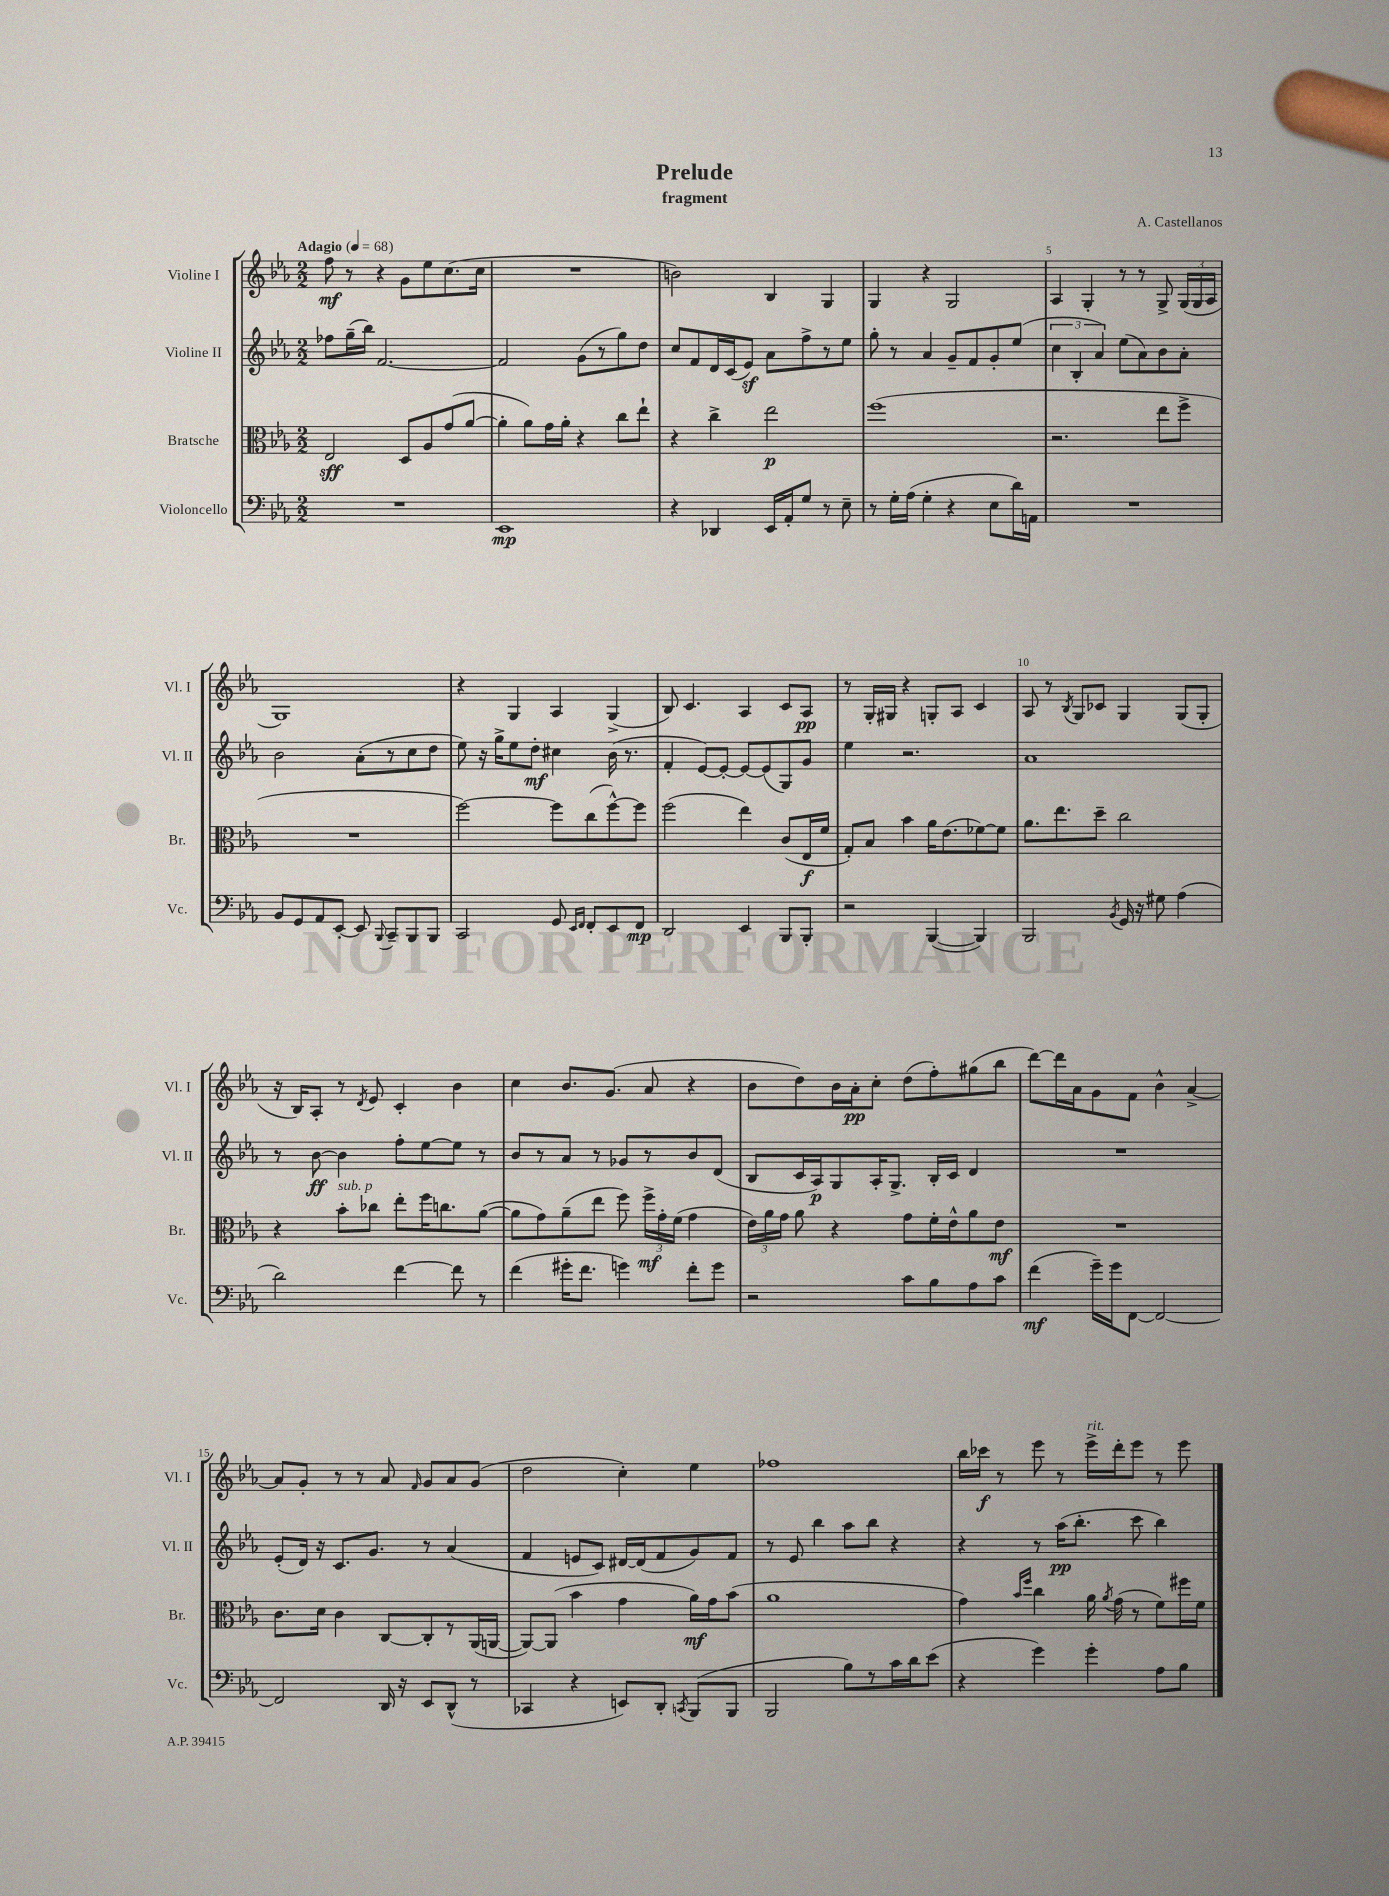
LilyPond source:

\header { title = "Prelude" composer = "A. Castellanos" subtitle = "fragment" }
<<
\new StaffGroup <<
\new Staff = "s0" \with { instrumentName = "Violine I" shortInstrumentName = "Vl. I" } {
    \clef treble \key ees \major \numericTimeSignature \time 2/2 \tempo "Adagio" 4 = 68
    \autoBeamOff f''8\mf r8 r4 g'8[ ees''8 c''8.( c''16] |
    R1 |
    b'2) bes4 g4 |
    g4 r4 g2 |
    aes4 g4-. r8 r8 g8-> \tuplet 3/2 { g16[( g16 aes16] } |
    g1) |
    r4 g4 aes4 g4->( |
    bes8) c'4. aes4 c'8[ aes8]\pp |
    r8 g16[-. gis16] r4 g8[-. aes8] c'4 |
    aes8 r8 \acciaccatura { bes8 } g8[ ces'8] g4 g8[( g8]-. |
    r16 bes16[) aes8]-. r8 \acciaccatura { d'8 } ees'8 c'4-. bes'4 |
    c''4 bes'8.[ g'8.]( aes'8 r4 |
    bes'8[ d''8) bes'16 aes'16-.\pp c''8]-. d''8[( f''8-.) gis''8( bes''8] |
    d'''8[~) d'''16 aes'16 g'8 f'8] bes'4-^ aes'4~-> |
    aes'8[ g'8]-. r8 r8 aes'8 \grace { f'16 } g'8[ aes'8 g'8]( |
    d''2 c''4-.) ees''4 |
    fes''1 |
    bes''16[ ces'''16]\f r8 ees'''8 r8 ees'''16[->^\markup { \italic "rit." } d'''16-. ees'''8] r8 ees'''8 \bar "|." |
}
\new Staff = "s1" \with { instrumentName = "Violine II" shortInstrumentName = "Vl. II" } {
    \clef treble \key ees \major \numericTimeSignature \time 2/2
    \autoBeamOff fes''8[ g''16--( bes''16]) f'2.~ |
    f'2 g'8[( r8 g''8) d''8] |
    c''8[ f'8 d'16 c'16( ees'8]\sf) aes'8[ f''8-> r8 ees''8] |
    g''8-. r8 aes'4 g'8[-- f'8 g'8-. ees''8]( |
    \tuplet 3/2 { c''4 bes4-. aes'4) } ees''8[( aes'8) bes'8 aes'8]-. |
    bes'2 aes'8[-.( r8 c''8 d''8] |
    ees''8) r16 g''16[-> ees''8 d''8]-.\mf cis''4 bes'16( r8. |
    f'4-. ees'8[~) ees'8]~-. ees'8[~ ees'8( g8) g'8] |
    ees''4 r2. |
    aes'1 |
    r8 bes'8~\ff bes'4 f''8[-. ees''8~ ees''8] r8 |
    bes'8[ r8 aes'8] r8 ges'8[ r8 bes'8 d'8]( |
    bes8[ c'16 aes16\p) g8 aes16-. g8.]-> bes16[-. c'16] d'4 |
    R1 |
    ees'8[-.( d'16]) r16 c'8.[ g'8.] r8 aes'4( |
    f'4 e'8[ c'8]) dis'16[~ dis'16( f'8 g'8) f'8] |
    r8 ees'8 bes''4 aes''8[ bes''8] r4 |
    r4 r8 aes''16[\pp( bes''8.]-. c'''8 bes''4) \bar "|." |
}
\new Staff = "s2" \with { instrumentName = "Bratsche" shortInstrumentName = "Br." } {
    \clef alto \key ees \major \numericTimeSignature \time 2/2
    \autoBeamOff ees2\sff d8[ aes8 g'8( aes'8]~ |
    aes'4-. aes'8[) g'16 aes'16]-. r4 c''8[ ees''8]-! |
    r4 c''4-> ees''2\p |
    f''1( |
    r2. ees''8[ f''8]-> |
    R1 |
    f''2~) f''8[ c''8( f''8~-^) f''8] |
    f''2( ees''4) c'8[( ees16\f f'16] |
    g8[-.) bes8] bes'4 aes'16[ ees'8.( fes'8~) fes'8] |
    aes'8.[ ees''8. d''8]-- c''2 |
    r4 bes'8[-.^\markup { \italic "sub. p" } ces''8] ees''8[-. f''16 c''8. aes'8]~( |
    aes'8[ g'8) aes'8--( ees''8] f''8) \tuplet 3/2 { f''16[->\mf g'16-. f'16]( } g'4 |
    \tuplet 3/2 { ees'16[) aes'16 g'16] } aes'8 r4 g'8[ f'16-. ees'16-^ aes'8 ees'8]\mf |
    R1 |
    c'8.[ d'16] c'4 c8[~ c8-. r8 aes,16( a,16]~ |
    a,8[~) a,8]( bes'4 g'4 aes'16[\mf) g'16 bes'8]( |
    aes'1 |
    g'4) \grace { bes'16[ f''16] } c''4 aes'16 \acciaccatura { aes'8 } g'16( r8 f'8[) fis''16 f'16] \bar "|." |
}
\new Staff = "s3" \with { instrumentName = "Violoncello" shortInstrumentName = "Vc." } {
    \clef bass \key ees \major \numericTimeSignature \time 2/2
    \autoBeamOff R1 |
    ees,1\mp |
    r4 des,4 ees,16[ aes,16-. g8] r8 ees8-- |
    r8 g16[-. aes16]( g4-. r4 ees8[ d'16) a,16] |
    R1 |
    bes,8[ g,8 aes,8 ees,8]~-. ees,8 \appoggiatura { bes,,8 } c,8[-- bes,,8 bes,,8] |
    c,2 g,8 \grace { ees,16[ f,16] } f,8[-. ees,8 f,8]\mp |
    d,2 ees,4 bes,,8[ bes,,8]-. |
    r2 bes,,4~( bes,,4) |
    bes,,2 \acciaccatura { bes,8 } g,16 r16 gis8 aes4( |
    d'2) f'4~ f'8 r8 |
    f'4( gis'16[-. f'8.] g'4) f'8[-. g'8] |
    r2 c'8[ bes8 aes8 c'8] |
    f'4\mf( g'16[--) g'16 f,8]~ f,2~ |
    f,2 d,16 r16 ees,8[ d,8]-^( r8 |
    ces,4 r4 e,8[) d,8]-. \acciaccatura { c,8 } bes,,8[( bes,,8] |
    bes,,2 bes8[) r8 c'16 d'16 ees'8]( |
    r4 g'4) g'4-. aes8[ bes8] \bar "|." |
}
>>
>>
\layout { \context { \Score \override BarNumber.break-visibility = ##(#f #t #t) barNumberVisibility = #(every-nth-bar-number-visible 5) } }
